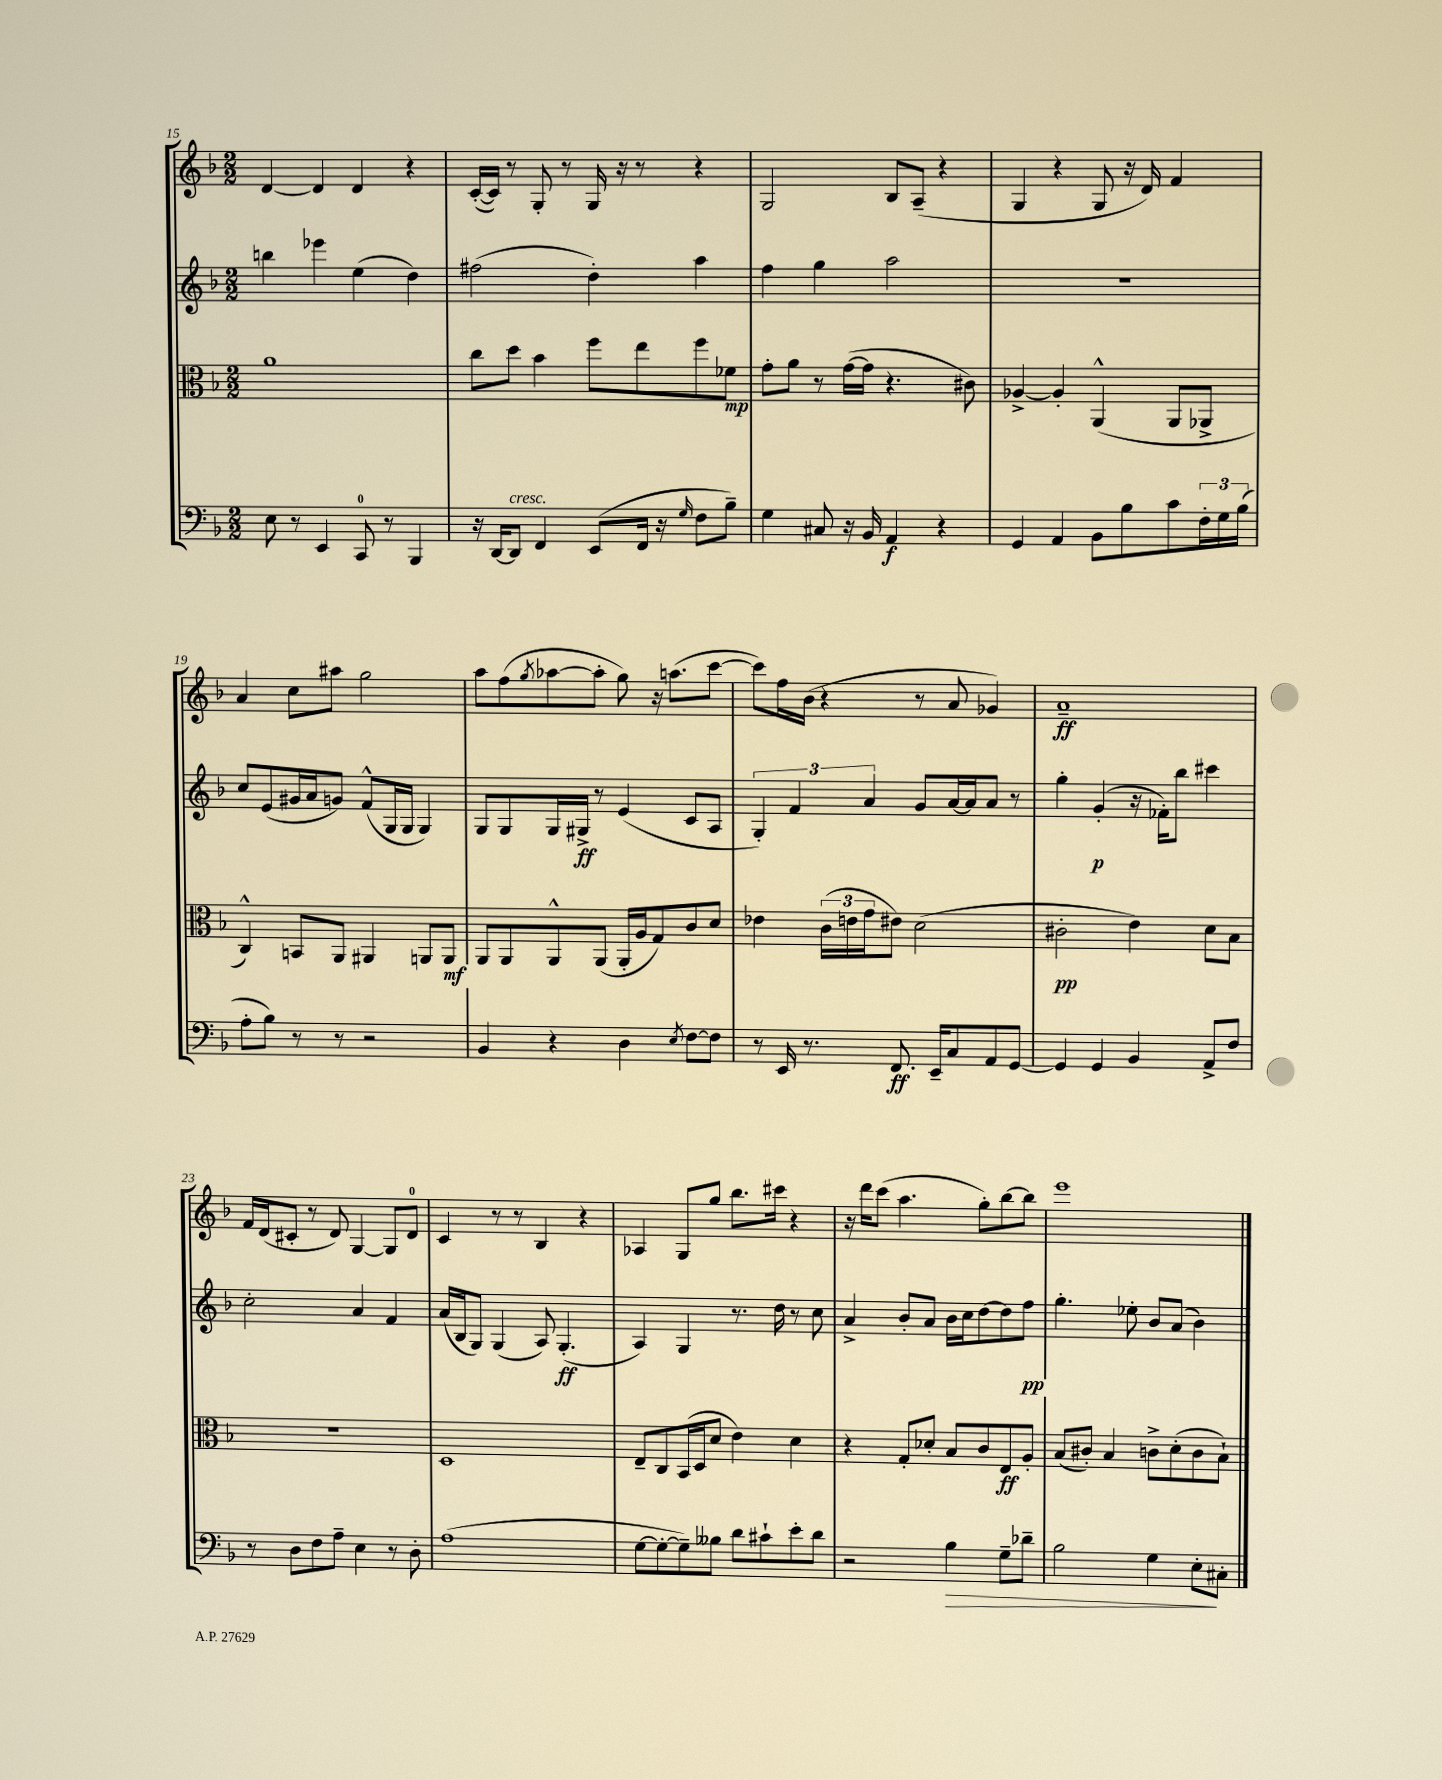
<<
\new StaffGroup <<
\new Staff = "s0" {
    \clef treble \key f \major \numericTimeSignature \time 2/2
    d'4~ d'4 d'4 r4 |
    c'16~-.( c'16) r8 g8-. r8 g16 r16 r8 r4 |
    g2 bes8 a8--( r4 |
    g4 r4 g8 r16 d'16) f'4 |
    a'4 c''8 ais''8 g''2 |
    a''8 f''8( \acciaccatura { g''8 } aes''8~ aes''8-. g''8) r16 a''8.( c'''8~ |
    c'''8) f''16 bes'16( r4 r8 a'8 ges'4) |
    a'1--\ff |
    f'16 d'16( cis'8-. r8 d'8) g4~ g8 d'8-0 |
    c'4 r8 r8 bes4 r4 |
    aes4 g8 g''8 bes''8. cis'''16 r4 |
    r16 d'''16 c'''8( a''4. g''8-.) bes''8~ bes''8 |
    e'''1 \bar "|." |
}
\new Staff = "s1" {
    \clef treble \key f \major \numericTimeSignature \time 2/2
    b''4 ees'''4 e''4( d''4) |
    fis''2( d''4-.) a''4 |
    f''4 g''4 a''2 |
    r1 |
    c''8 e'8( gis'16 a'16 g'8) f'8-^( g16 g16 g4) |
    g8 g8 g16 gis16->\ff r8 e'4( c'8 a8 |
    \tuplet 3/2 { g4-.) f'4 a'4 } g'8 a'16~ a'16 a'8 r8 |
    g''4-. g'4-.\p( r16 fes'16-.) bes''8 cis'''4 |
    c''2-. a'4 f'4 |
    a'16( bes16 g8) g4( a8) g4.-.\ff( |
    a4) g4 r8. d''16 r8 c''8 |
    a'4-> bes'8-. a'8 bes'16 c''16 d''8~ d''8 f''8\pp |
    g''4.-. ees''8-. bes'8 a'8( bes'4) \bar "|." |
}
\new Staff = "s2" {
    \clef alto \key f \major \numericTimeSignature \time 2/2
    a'1 |
    c''8 d''8 bes'4 f''8 e''8 f''8 fes'8\mp |
    g'8-. a'8 r8 g'16~( g'16 r4. cis'8) |
    aes4~-> aes4-. a,4-^( a,8 aes,8-> |
    c4-^) b,8 a,8 ais,4 a,8 a,8\mf |
    a,8 a,8 a,8-^ a,8( a,16-. a16 g8) c'8 d'8 |
    ees'4 \tuplet 3/2 { c'16( e'16 g'16 } eis'8) d'2( |
    cis'2-.\pp e'4) d'8 bes8 |
    R1 |
    d1 |
    e8-- c8 bes,16( d16 d'8 e'4) d'4 |
    r4 g8-. des'8-. bes8 c'8 e8\ff a8-. |
    bes8( cis'8-.) bes4 c'8-> d'8-.( c'8 bes8-!) \bar "|." |
}
\new Staff = "s3" {
    \clef bass \key f \major \numericTimeSignature \time 2/2
    e8 r8 e,4 c,8-0 r8 bes,,4 |
    r16 d,16~ d,8^\markup { \italic "cresc." } f,4 e,8( f,16 r16 \grace { g16 } f8 bes8--) |
    g4 cis8 r16 bes,16 a,4\f r4 |
    g,4 a,4 bes,8 bes8 c'8 \tuplet 3/2 { f16-. g16 bes16( } |
    a8-. bes8) r8 r8 r2 |
    bes,4 r4 d4 \acciaccatura { e8 } f8~ f8 |
    r8 e,16 r8. f,8.\ff e,16-- c8 a,8 g,8~ |
    g,4 g,4 bes,4 a,8-> f8 |
    r8 d8 f8 a8-- e4 r8 d8-. |
    a1( |
    g8~ g8~-. g8--) beses8 d'8 cis'8-! e'8-. d'8 |
    r2 bes4\> g8-- des'8-- |
    bes2 g4 e8-.\! cis8-. \bar "|." |
}
>>
>>
\layout { \context { \Score currentBarNumber = #15 } }
